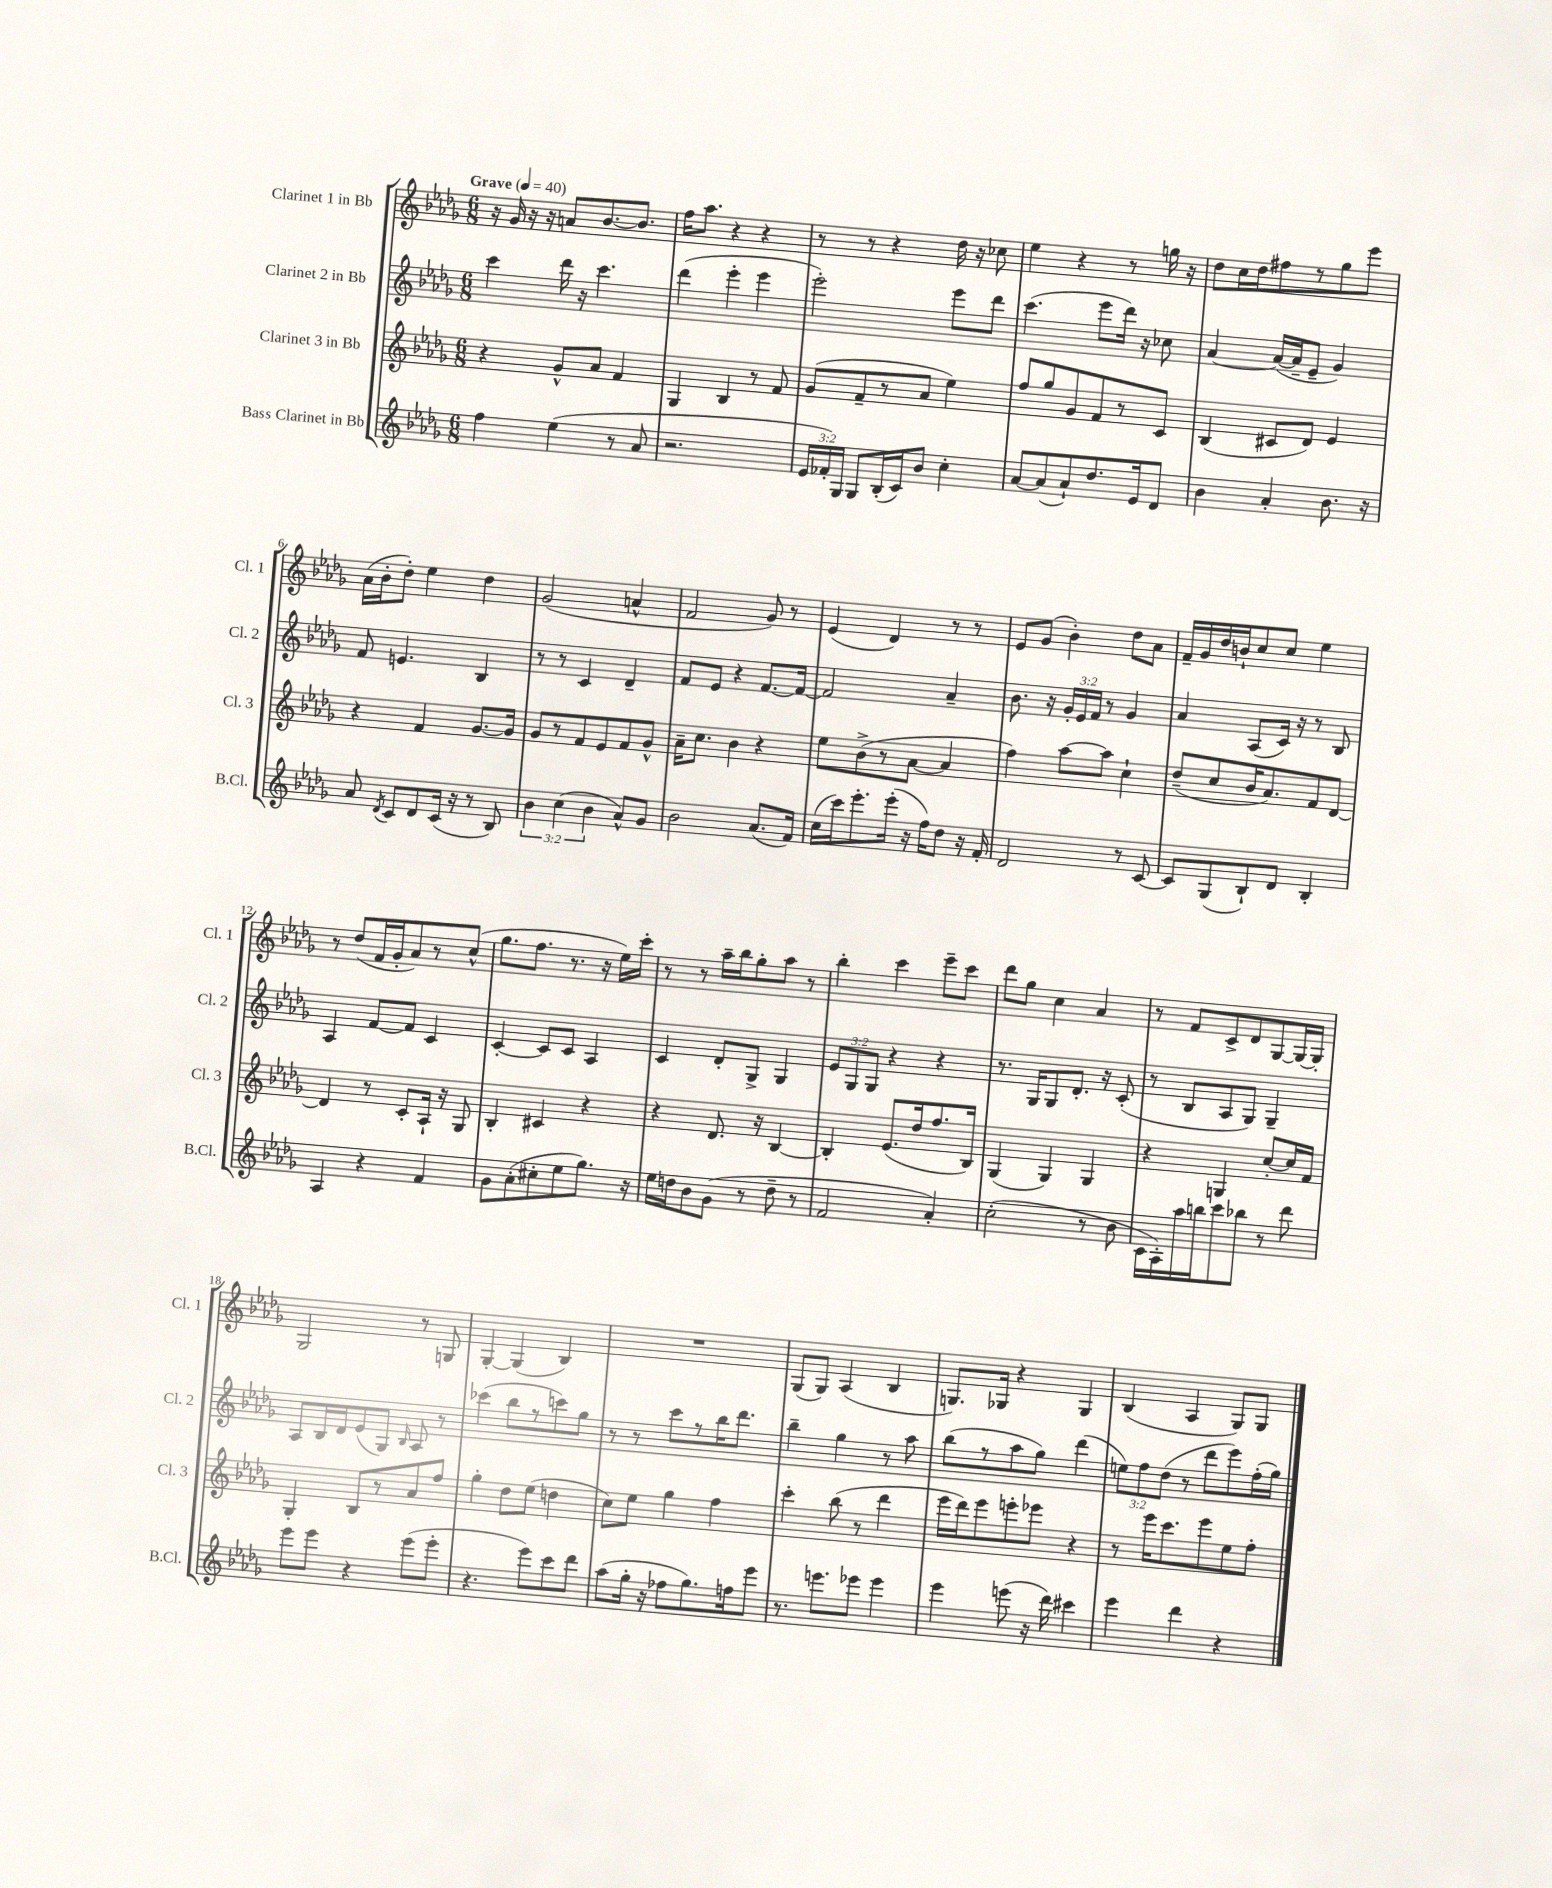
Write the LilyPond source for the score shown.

<<
\new StaffGroup <<
\new Staff = "s0" \with { instrumentName = "Clarinet 1 in Bb" shortInstrumentName = "Cl. 1" } {
    \clef treble \key des \major \numericTimeSignature \time 6/8 \tempo "Grave" 4 = 40
    \autoBeamOff r16 ges'16 r16 r16 a'8[ bes'8.~ bes'8.] |
    f''16[ aes''8.] r4 r4 |
    r8 r8 r4 des''16 r16 ces''8 |
    ees''4 r4 r8 g''16 r16 |
    des''8[ c''16 des''16 fis''8 r8 ges''8 ees'''8] |
    aes'16[( bes'16-. des''8]-.) ees''4 des''4 |
    ges'2( a'4-^ |
    f'2 ges'8) r8 |
    ees'4( des'4) r8 r8 |
    ees'8[ ges'8]( bes'4-.) des''8[ aes'8] |
    f'16[-- ges'16 des''16 b'16-! c''8 c''8] ees''4 |
    r8 des''8[( f'16 ges'16-. aes'8) r8 c''8]-^( |
    ges''8.[ f''8.] r8. r16 ees''16[) c'''16]-. |
    r8 r8 aes''16[-- bes''16 ges''8-. aes''8] r8 |
    bes''4-. c'''4 ees'''8[-- c'''8] |
    des'''8[ ges''8] c''4 aes'4 |
    r8 f'8[ c'8-> des'8 ges8~ ges16~ ges16]-. |
    ges2 r8 g8 |
    ges4~-. ges4( bes4) |
    R2. |
    ges8[( ges8]) aes4( bes4 |
    g8.[) ges16] r4 ges4 |
    bes4( aes4 ges8[) ges8] \bar "|." |
}
\new Staff = "s1" \with { instrumentName = "Clarinet 2 in Bb" shortInstrumentName = "Cl. 2" } {
    \clef treble \key des \major \numericTimeSignature \time 6/8 \override Staff.TupletNumber.text = #tuplet-number::calc-fraction-text
    \autoBeamOff c'''4 des'''16 r16 c'''4. |
    des'''4( ees'''4-. ees'''4 |
    ees'''2-.) ees'''8[ des'''8] |
    c'''4.( ees'''8[ des'''16]) r16 ces''8 |
    aes'4~ aes'16[~( aes'16-- ees'8]-- ges'4) |
    f'8 e'4. bes4 |
    r8 r8 c'4 des'4-- |
    f'8[ ees'8] r4 f'8.[~ f'16]~ |
    f'2 aes'4-- |
    bes'8. r16 \tuplet 3/2 { ges'16[-. ees'16 f'16] } r8 ges'4 |
    aes'4 aes8[( c'16]) r16 r8 bes8 |
    aes4 f'8[~ f'8] c'4 |
    c'4~-. c'8[ c'8] aes4 |
    c'4 des'8[-. ges8]-> ges4 |
    \tuplet 3/2 { ees'8[ ges8 ges8] } r4 r4 |
    r8. ges16[ ges8 des'8.]-. r16 c'8-.( |
    r8 bes8[ aes8 ges8]) ges4-- |
    aes8[ bes16 des'16 ees'8( ges8]) \grace { bes16 } aes8 r8 |
    ces'''4( bes''8[ r8 c'''8) ges''8] |
    r8 r8 c'''8[ r8 bes''16 des'''8.] |
    bes''4-- ges''4 r8 aes''8 |
    bes''8[( r8 aes''8 ges''8]) des'''4( |
    \tuplet 3/2 { e''8[) f''8 des''8]( } r8 des'''8[ ees'''8) f''16-.( ges''16]) \bar "|." |
}
\new Staff = "s2" \with { instrumentName = "Clarinet 3 in Bb" shortInstrumentName = "Cl. 3" } {
    \clef treble \key des \major \numericTimeSignature \time 6/8
    \autoBeamOff r4 ges'8[-^ aes'8] f'4 |
    ges4 bes4 r8 f'8 |
    ges'8[( f'8-- r8 aes'8] ees''4) |
    f''8[ ges''8 ges'8 f'8 r8 c'8] |
    bes4( cis'8[ des'8]) ees'4 |
    r4 f'4 ges'8.[~ ges'16] |
    ges'8[ r8 f'8 ees'8 f'8 ges'8]-^ |
    aes'16[-- c''8.] bes'4 r4 |
    ees''8[ bes'8->( r8 aes'8]~ aes'4 |
    f''4) aes''8[~ aes''8] c''4-! |
    des''8[--( c''8 bes'16 aes'8.) f'8 des'8]~ |
    des'4 r8 c'8[-. aes16]-! r16 ges8 |
    bes4-. cis'4 r4 |
    r4 des'8. r16 bes4~ |
    bes4-. ees'8.[( des''16 f''8. bes16]) |
    ges4( ges4) ges4 |
    r4 g4 c''8[~-. c''16 f'16] |
    ges4-. bes8[ r8 aes'8 f''8] |
    ges''4-. des''8[ ees''8]( d''4 |
    c''8[) ees''8] ges''4 f''4 |
    c'''4-. bes''8( r8 des'''4 |
    ees'''16[ des'''16) ees'''8 e'''8-. ees'''8] r4 |
    r8 ees'''16[ c'''8. ees'''8 ees''8 f''8]-. \bar "|." |
}
\new Staff = "s3" \with { instrumentName = "Bass Clarinet in Bb" shortInstrumentName = "B.Cl." } {
    \clef treble \key des \major \numericTimeSignature \time 6/8 \override Staff.TupletNumber.text = #tuplet-number::calc-fraction-text
    \autoBeamOff f''4 ees''4( r8 aes'8 |
    r2. |
    \tuplet 3/2 { ees'16[ fes'16-.) ges16] } ges8[ bes16-.( c'16) bes'8] c''4-. |
    aes'8[~ aes'8( aes'8-!) des''8. ees'16 des'8] |
    bes'4 aes'4-. bes'8. r16 |
    aes'8 \acciaccatura { des'8 } c'8[ des'8 c'16]( r16 r8 bes8) |
    \tuplet 3/2 { bes'4 c''4( bes'4 } aes'8[-^) ges'8] |
    bes'2 aes'8.[( f'16]) |
    c''16[( c'''16) ees'''8.-. ees'''16]-.( r16 f''16[) des''8] r16 f'16-. |
    des'2 r8 c'8~ |
    c'8[ ges8( bes8-!) des'8] bes4-. |
    aes4 r4 f'4 |
    ges'8[ aes'8-.( cis''8-. ees''8 ges''8.]) r16 |
    ees''16[ d''16 bes'8 ges'8]( r8 d''8-- r8 |
    f'2 aes'4-.) |
    c''2-.( r8 bes'8 |
    c'16[ aes16-.) aes''16 b''16 c'''8 bes''8] r8 des'''8 |
    ees'''8[ ees'''8] r4 ees'''8[( ees'''8]-. |
    r4. ees'''8[) c'''8 des'''8] |
    aes''8[( ges''16]-. r16 fes''8[ ges''8.) f''16 ees'''8] |
    r8. e'''8.[ ees'''8] ees'''4 |
    ees'''4 e'''8( r16 des'''16) cis'''4 |
    ees'''4 des'''4 r4 \bar "|." |
}
>>
>>
